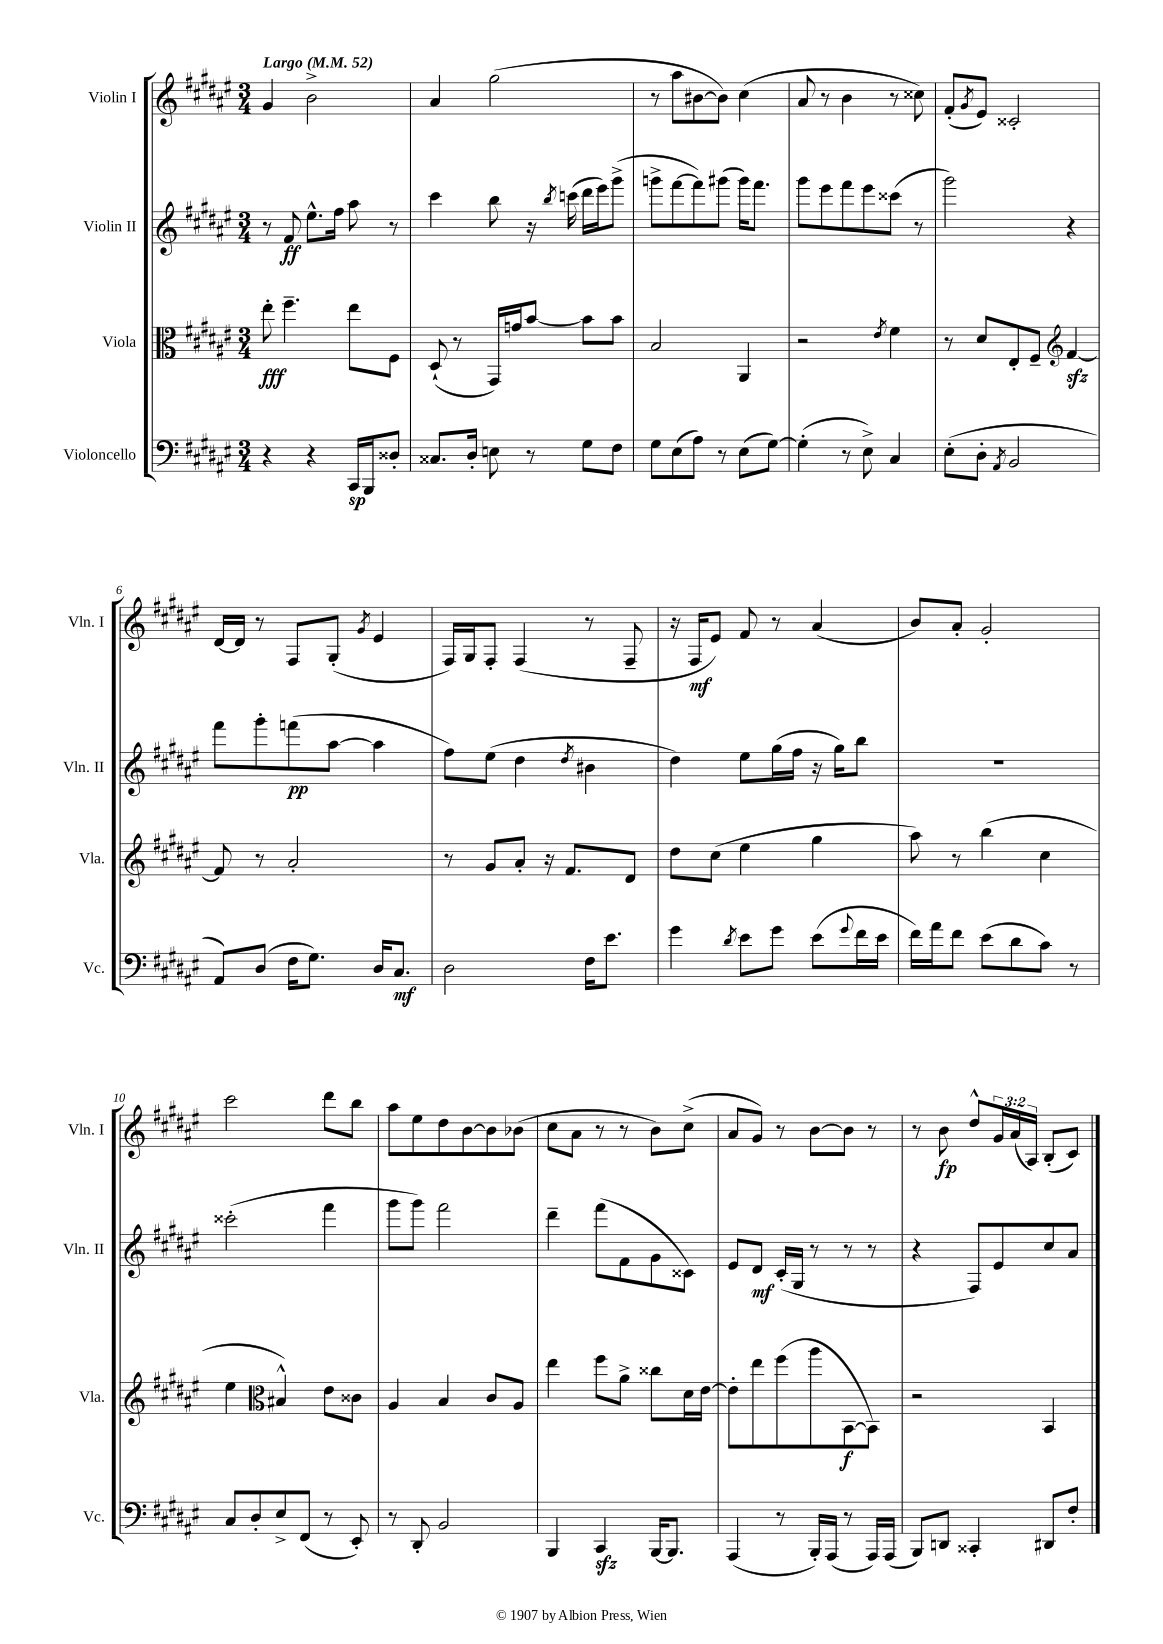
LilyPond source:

<<
\new StaffGroup <<
\new Staff = "s0" \with { instrumentName = "Violin I" shortInstrumentName = "Vln. I" } {
    \clef treble \key fis \major \numericTimeSignature \time 3/4 \override Staff.TupletNumber.text = #tuplet-number::calc-fraction-text \tempo "Largo" 4 = 52
    gis'4 b'2-> |
    ais'4 gis''2( |
    r8 ais''8 bis'8~ bis'8) cis''4( |
    ais'8 r8 b'4 r8 cisis''8) |
    fis'8-.( \acciaccatura { gis'8 } eis'8) cisis'2-. |
    dis'16~ dis'16 r8 fis8 gis8-.( \acciaccatura { gis'8 } eis'4 |
    fis16) gis16 fis8-. fis4( r8 fis8-- |
    r16 fis16\mf eis'8) fis'8 r8 ais'4( |
    b'8) ais'8-. gis'2-. |
    cis'''2 dis'''8 b''8 |
    ais''8 eis''8 dis''8 b'8~ b'8 bes'8( |
    cis''8 ais'8 r8 r8 b'8) cis''8->( |
    ais'8 gis'8) r8 b'8~ b'8 r8 |
    r8 b'8\fp dis''8-^ \tuplet 3/2 { gis'16 ais'16( ais16) } b8-.( cis'8) \bar "|." |
}
\new Staff = "s1" \with { instrumentName = "Violin II" shortInstrumentName = "Vln. II" } {
    \clef treble \key fis \major \numericTimeSignature \time 3/4
    r8 fis'8\ff eis''8.-^ fis''16 ais''8 r8 |
    cis'''4 b''8 r16 \acciaccatura { b''8 } c'''16( dis'''16 eis'''16) gis'''8->( |
    g'''8-> fis'''8~ fis'''8) gis'''8( gis'''16) fis'''8. |
    gis'''8 eis'''8 fis'''8 eis'''8 cisis'''8( r8 |
    gis'''2) r4 |
    fis'''8 gis'''8-. f'''8\pp( ais''8~ ais''4 |
    fis''8) eis''8( dis''4 \acciaccatura { dis''8 } bis'4 |
    dis''4) eis''8 gis''16( fis''16 r16 gis''16) b''8 |
    R2. |
    cisis'''2-.( fis'''4 |
    gis'''8 gis'''8) fis'''2 |
    dis'''4-- fis'''8( fis'8 gis'8 cisis'8) |
    eis'8 dis'8\mf cis'16-.( gis16 r8 r8 r8 |
    r4 fis8) eis'8 cis''8 ais'8 \bar "|." |
}
\new Staff = "s2" \with { instrumentName = "Viola" shortInstrumentName = "Vla." } {
    \clef alto \key fis \major \numericTimeSignature \time 3/4
    eis''8-.\fff fis''4.-- eis''8 fis8 |
    dis8-!( r8 gis,16) g'16 b'8~ b'8 b'8 |
    b2 ais,4 |
    r2 \acciaccatura { eis'8 } fis'4 |
    r8 dis'8 eis8-. fis8-- \clef treble fis'4~\sfz |
    fis'8 r8 ais'2-. |
    r8 gis'8 ais'8-. r16 fis'8. dis'8 |
    dis''8 cis''8( eis''4 gis''4 |
    ais''8) r8 b''4( cis''4 |
    eis''4 \clef alto bis4-^) eis'8 cisis'8 |
    ais4 b4 cis'8 ais8 |
    eis''4 fis''8 ais'8-> cisis''8 dis'16 eis'16~ |
    eis'8-. eis''8 fis''8( ais''8 b,8~\f b,8) |
    r2 b,4 \bar "|." |
}
\new Staff = "s3" \with { instrumentName = "Violoncello" shortInstrumentName = "Vc." } {
    \clef bass \key fis \major \numericTimeSignature \time 3/4
    r4 r4 cis,16\sp b,,16 disis8-. |
    cisis8. dis16-. e8 r8 gis8 fis8 |
    gis8 eis8( ais8) r8 eis8( gis8~) |
    gis4-.( r8 eis8->) cis4 |
    eis8-.( dis8-. \acciaccatura { ais,8 } b,2 |
    ais,8) dis8( fis16 gis8.) dis16 cis8.\mf |
    dis2 fis16 eis'8. |
    gis'4 \acciaccatura { dis'8 } eis'8 gis'8 eis'8( \appoggiatura { gis'8 } fis'16 eis'16 |
    fis'16) ais'16 fis'8 eis'8( dis'8 cis'8) r8 |
    cis8 dis8-. eis8-> fis,8( r8 eis,8-.) |
    r8 dis,8-. b,2 |
    b,,4 cis,4\sfz b,,16~ b,,8. |
    ais,,4( r8 b,,16-.) ais,,16( r8 ais,,16) ais,,16( |
    b,,8) d,8 cisis,4-. dis,8 fis8-. \bar "|." |
}
>>
>>
